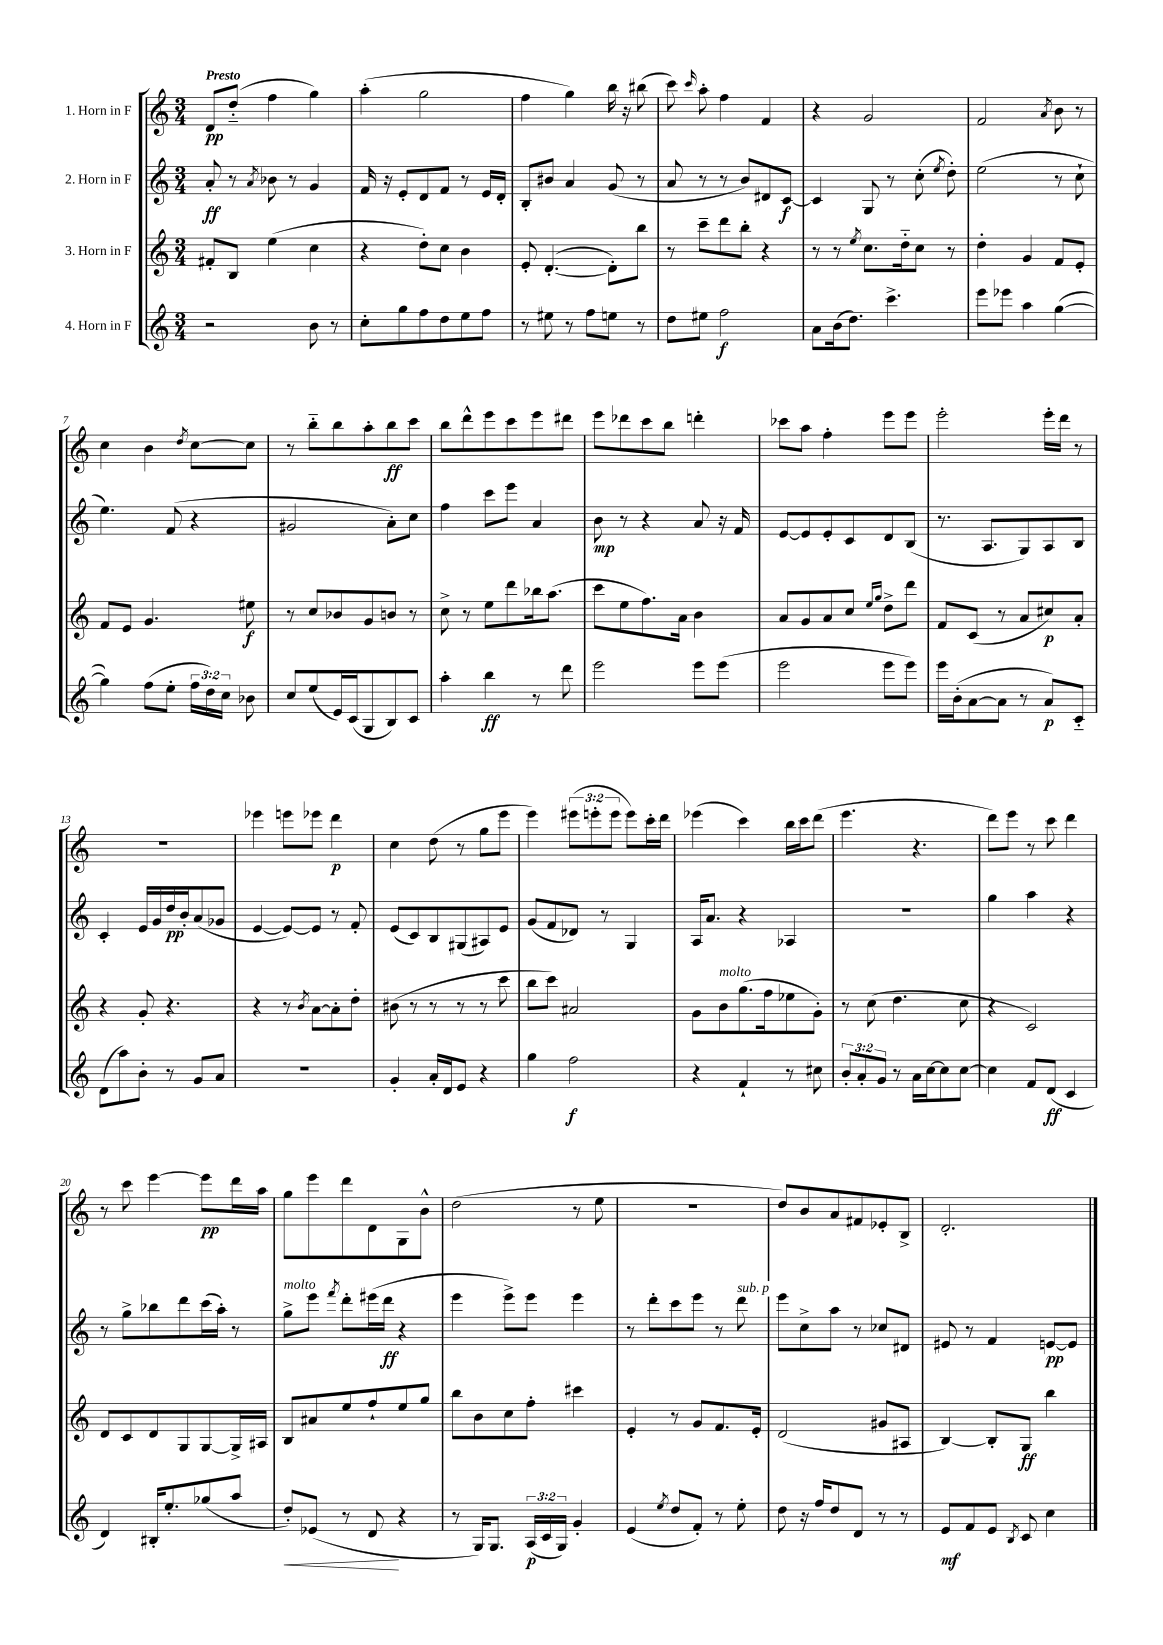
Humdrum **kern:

**kern	**dynam	**kern	**dynam	**kern	**dynam	**kern	**dynam
*part4	*part4	*part3	*part3	*part2	*part2	*part1	*part1
*staff4	*staff4	*staff3	*staff3	*staff2	*staff2	*staff1	*staff1
*I"4. Horn in F	*	*I"3. Horn in F	*	*I"2. Horn in F	*	*I"1. Horn in F	*
*clefG2	*	*clefG2	*	*clefG2	*	*clefG2	*
*k[]	*	*k[]	*	*k[]	*	*k[]	*
*M3/4	*	*M3/4	*	*M3/4	*	*M3/4	*
=1	=1	=1	=1	=1	=1	=1	=1
!	!	!	!	!	!	!LO:TX:a:B:t=Presto	!
2r	.	8f#X'/L	.	8a'/	ff	8d/L	pp
.	.	8B/J	.	8r	.	(8dd/J	.
.	.	.	.	8qa/	.	.	.
.	.	(4ee\	.	8b-X\	.	4ff\	.
.	.	.	.	8r	.	.	.
8b\	.	4cc\	.	4g/	.	4gg\)	.
8r	.	.	.	.	.	.	.
=2	=2	=2	=2	=2	=2	=2	=2
8cc'\L	.	4r	.	16f/	.	(4aa'\	.
.	.	.	.	16r	.	.	.
8gg\	.	.	.	8e'/L	.	.	.
8ff\	.	8dd'\L)	.	8d/	.	2gg\	.
8dd\	.	8cc\J	.	8f/J	.	.	.
8ee\	.	4b\	.	8r	.	.	.
8ff\J	.	.	.	16e/LL	.	.	.
.	.	.	.	16d'/JJ	.	.	.
=3	=3	=3	=3	=3	=3	=3	=3
8r	.	8e'/	.	8B'/L	.	4ff\	.
8ee#X\	.	([4.d'/	.	8b#X/J	.	.	.
8r	.	.	.	4a/	.	4gg\)	.
8ff\L	.	.	.	.	.	.	.
8een\J	.	8d'\L])	.	(8g/	.	16bb\	.
.	.	.	.	.	.	16r	.
8r	.	8bb\J	.	8r	.	(8bb#X\	.
=4	=4	=4	=4	=4	=4	=4	=4
8dd\L	.	8r	.	8a/	.	8ccc\)	.
.	.	.	.	.	.	16qqccc/	.
8ee#X\J	.	8ccc~\L	.	8r	.	8aa'\	.
2ff\	f	8ddd\	.	8r	.	4ff\	.
.	.	8bb'\J	.	8b/L)	.	.	.
.	.	4r	.	8d#X/	.	4f/	.
.	.	.	.	[8c/J	f	.	.
=5	=5	=5	=5	=5	=5	=5	=5
8a\L	.	8r	.	4c/]	.	4r	.
(16b\k	.	8r	.	.	.	.	.
8.dd\J)	.	.	.	.	.	.	.
.	.	8qee/	.	.	.	.	.
.	.	8.cc\L	.	8G/	.	2g/	.
4.ccc^\	.	.	.	8r	.	.	.
.	.	16dd\k	.	.	.	.	.
.	.	8cc\J	.	(8cc'\	.	.	.
.	.	.	.	8qee/	.	.	.
.	.	8r	.	8dd'\)	.	.	.
=6	=6	=6	=6	=6	=6	=6	=6
8eee\L	.	4dd'\	.	(2ee\	.	2f/	.
8eee-X\J	.	.	.	.	.	.	.
4aa\	.	4g/	.	.	.	.	.
.	.	.	.	.	.	8qa/	.
([4gg\	.	8f/L	.	8r	.	8b\	.
.	.	8e'/J	.	8cc`\	.	8r	.
!!LO:LB:g=z
=7	=7	=7	=7	=7	=7	=7	=7
4gg\])	.	8f/L	.	4.ee\)	.	4cc\	.
.	.	8e/J	.	.	.	.	.
(8ff\L	.	4.g/	.	.	.	4b\	.
8ee'\J	.	.	.	(8f/	.	.	.
.	.	.	.	.	.	8qdd/	.
24ff\LL	.	.	.	4r	.	[8cc\L	.
24dd\)	.	.	.	.	.	.	.
24cc\JJ	.	.	.	.	.	.	.
8b-X\	.	8ee#X\	f	.	.	8cc\J]	.
=8	=8	=8	=8	=8	=8	=8	=8
8cc/L	.	8r	.	2g#X/	.	8r	.
(8ee/	.	8cc/L	.	.	.	8bb\L	.
16e/L)	.	8b-X/	.	.	.	8bb\	.
(16c/J	.	.	.	.	.	.	.
8G/	.	8g/	.	.	.	8aa'\	.
8B/)	.	8bn/J	.	8a'\L)	.	8bb\	ff
8c/J	.	8r	.	8cc\J	.	8ccc\J	.
=9	=9	=9	=9	=9	=9	=9	=9
4aa'\	.	8cc^\	.	4ff\	.	8bb\L	.
.	.	8r	.	.	.	8ddd^^\	.
4bb\	ff	8ee\L	.	8ccc\L	.	8eee\	.
.	.	8ddd\	.	8eee\J	.	8ccc\	.
8r	.	16bb-X\k	.	4a/	.	8eee\	.
.	.	(8.aa\J	.	.	.	.	.
8ddd\	.	.	.	.	.	8ddd#X\J	.
=10	=10	=10	=10	=10	=10	=10	=10
2eee\	.	8ccc\L	.	8b\	mp	8eee\L	.
.	.	8ee\	.	8r	.	8ddd-X\	.
.	.	8.ff\)	.	4r	.	8ccc\	.
.	.	.	.	.	.	8bb\J	.
.	.	16a\Jk	.	.	.	.	.
8eee\L	.	4b\	.	8a/	.	4dddn'\	.
(8eee\J	.	.	.	16r	.	.	.
.	.	.	.	16f/	.	.	.
=11	=11	=11	=11	=11	=11	=11	=11
2eee\	.	8a/L	.	[8e/L	.	8ccc-X\L	.
.	.	8g/	.	8e/]	.	8aa\J	.
.	.	8a/	.	8e'/	.	4ff'\	.
.	.	8cc/J	.	8c/	.	.	.
.	.	16qqee/LL	.	.	.	.	.
.	.	16qqgg/JJ	.	.	.	.	.
8eee\L	.	8dd^\L	.	8d/	.	8eee\L	.
8eee\J)	.	8ddd\J	.	(8B/J	.	8eee\J	.
=12	=12	=12	=12	=12	=12	=12	=12
16eee\LL	.	8f/L	.	8.r	.	2eee'\	.
(16b'\J	.	.	.	.	.	.	.
[8a\	.	(8c/J	.	.	.	.	.
.	.	.	.	8.A/L	.	.	.
8a\J]	.	8r	.	.	.	.	.
8r	.	8a/L	.	8G/)	.	.	.
8a/L)	p	8cc#X/)	p	8A/	.	16eee'\LL	.
.	.	.	.	.	.	16ddd\JJ	.
8c/J	.	8a'/J	.	8B/J	.	8r	.
!!LO:LB:g=z
=13	=13	=13	=13	=13	=13	=13	=13
(8d\L	.	4r	.	4c'/	.	2.r	.
8aa\)	.	.	.	.	.	.	.
8b'\J	.	8g'/	.	16e/LL	.	.	.
.	.	.	.	16g/	.	.	.
8r	.	4.r	.	16dd/	pp	.	.
.	.	.	.	16b'/J	.	.	.
8g/L	.	.	.	(8a/	.	.	.
8a/J	.	.	.	8g-X/J	.	.	.
=14	=14	=14	=14	=14	=14	=14	=14
2.r	.	4r	.	[4e/	.	4eee-X\	.
.	.	8r	.	8e/L_)	.	8eeen\L	.
.	.	8qb/	.	.	.	.	.
.	.	[8a\L	.	8e/J]	.	8eee-X\J	.
.	.	8a'\]	.	8r	.	4ddd\	p
.	.	8dd'\J	.	8f'/	.	.	.
=15	=15	=15	=15	=15	=15	=15	=15
4g'/	.	(8b#X\	.	(8e/L	.	4cc\	.
.	.	8r	.	8c/)	.	.	.
16a'/LL	.	8r	.	8B/	.	(8dd\	.
16d/J	.	.	.	.	.	.	.
8e/J	.	8r	.	(8G#X/	.	8r	.
4r	.	8r	.	8A#X/)	.	8gg\L	.
.	.	8ccc\	.	8e/J	.	8eee\J	.
=16	=16	=16	=16	=16	=16	=16	=16
4gg\	.	8bb\L	.	(8g/L	.	4eee\)	.
.	.	8ccc\J)	.	8f/	.	.	.
2ff\	f	2a#X/	.	8d-X/J)	.	(12eee#X\L	.
.	.	.	.	.	.	12eeen'\	.
.	.	.	.	8r	.	.	.
.	.	.	.	.	.	12eee\J	.
.	.	.	.	4G/	.	8eee\L)	.
.	.	.	.	.	.	16ccc'\L	.
.	.	.	.	.	.	16ddd\JJ	.
=17	=17	=17	=17	=17	=17	=17	=17
4r	.	8g\L	.	16A/KL	.	(4eee-X\	.
.	.	.	.	8.a/J	.	.	.
!	!	!LO:TX:a:i:t=molto	!	!	!	!	!
.	.	8b\	.	.	.	.	.
4f`/	.	(8.gg\	.	4r	.	4ccc\)	.
.	.	16ff\k	.	.	.	.	.
8r	.	8ee-X\	.	4A-X/	.	16bb\LL	.
.	.	.	.	.	.	16ccc\J	.
8cc#X\	.	8g'\J)	.	.	.	(8ddd\J	.
=18	=18	=18	=18	=18	=18	=18	=18
12b'/L	.	8r	.	2.r	.	4.eee\	.
12a'/	.	.	.	.	.	.	.
.	.	(8cc\	.	.	.	.	.
12g/J	.	.	.	.	.	.	.
8r	.	4.dd\	.	.	.	.	.
16a\LL	.	.	.	.	.	4.r	.
[16cc\J	.	.	.	.	.	.	.
8cc\]	.	.	.	.	.	.	.
[8cc\J	.	8cc\	.	.	.	.	.
=19	=19	=19	=19	=19	=19	=19	=19
4cc\]	.	4r	.	4gg\	.	8ddd\L)	.
.	.	.	.	.	.	8eee\J	.
8f/L	.	2c/)	.	4aa\	.	8r	.
(8d/J	ff	.	.	.	.	8ccc\	.
4c/	.	.	.	4r	.	4ddd\	.
!!LO:LB:g=z
=20	=20	=20	=20	=20	=20	=20	=20
4d/)	.	8d/L	.	8r	.	8r	.
.	.	8c/	.	8gg^\L	.	8ccc\	.
16B#X'/KL	.	8d/	.	8bb-X\	.	[4eee\	.
8.ee'/	.	.	.	.	.	.	.
.	.	8G/	.	8ddd\	.	.	.
(8gg-X/	.	[8G/	.	(16ccc\L	.	8eee\L]	pp
.	.	.	.	16aa'\JJ)	.	.	.
8aa/J	.	16G^/L]	.	8r	.	16ddd\L	.
.	.	16A#X/JJ	.	.	.	16aa\JJ	.
=21	=21	=21	=21	=21	=21	=21	=21
!	!	!	!	!LO:TX:a:i:t=molto	!	!	!
!	!LO:HP:b	!	!	!	!	!	!
8dd'/L)	<	8B/L	.	8gg^\L	.	8gg\L	.
(8e-X/J	.	8a#X/	.	8eee\J	.	8eee\	.
.	.	.	.	8qfff/	.	.	.
8r	.	8ee/	.	8ddd'\L	.	8ddd\	.
8d/	.	8ff`/	.	(16eee#X\L	.	8d\	.
.	.	.	.	16ddd\JJ	ff	.	.
4r	[	8ee/	.	4r	.	8G\	.
.	.	8gg/J	.	.	.	8b^^\J	.
=22	=22	=22	=22	=22	=22	=22	=22
8r	.	8bb\L	.	4eee\	.	(2dd\	.
16G/KL)	.	8b\	.	.	.	.	.
8.G/J	.	.	.	.	.	.	.
.	.	8cc\	.	8eee^\L)	.	.	.
(24A/LL	p	8ff'\J	.	8eee\J	.	.	.
24c/	.	.	.	.	.	.	.
24G/JJ)	.	.	.	.	.	.	.
4g'/	.	4ccc#X\	.	4eee\	.	8r	.
.	.	.	.	.	.	8ee\	.
=23	=23	=23	=23	=23	=23	=23	=23
(4e/	.	4e'/	.	8r	.	2.r	.
.	.	.	.	8ddd'\L	.	.	.
8qee/	.	.	.	.	.	.	.
8dd/L	.	8r	.	8ccc\	.	.	.
8f'/J)	.	8g/L	.	8eee\J	.	.	.
8r	.	8.f/	.	8r	.	.	.
!	!	!	!	!LO:TX:a:i:t=sub. p	!	!	!
8ee'\	.	.	.	8ddd\	.	.	.
.	.	16e'/Jk	.	.	.	.	.
=24	=24	=24	=24	=24	=24	=24	=24
8dd\	.	(2d/	.	8eee\L	.	8dd/L)	.
16r	.	.	.	8cc^\	.	8b/	.
16ff/KL	.	.	.	.	.	.	.
8dd/	.	.	.	8aa\J	.	8a/	.
8d/J	.	.	.	8r	.	8f#X/	.
8r	.	8g#X/L	.	8cc-X/L	.	8e-X'/	.
8r	.	8A#X/J	.	8d#X/J	.	8B^/J	.
=25	=25	=25	=25	=25	=25	=25	=25
8e/L	mf	[4B/)	.	8e#X/	.	2.d'/	.
8f/	.	.	.	8r	.	.	.
8e/J	.	8B'/L]	.	4f/	.	.	.
8qB/	.	.	.	.	.	.	.
8c/	.	8G/J	ff	.	.	.	.
4cc\	.	4bb\	.	[8en/L	pp	.	.
.	.	.	.	8e/J]	.	.	.
==	==	==	==	==	==	==	==
*-	*-	*-	*-	*-	*-	*-	*-
